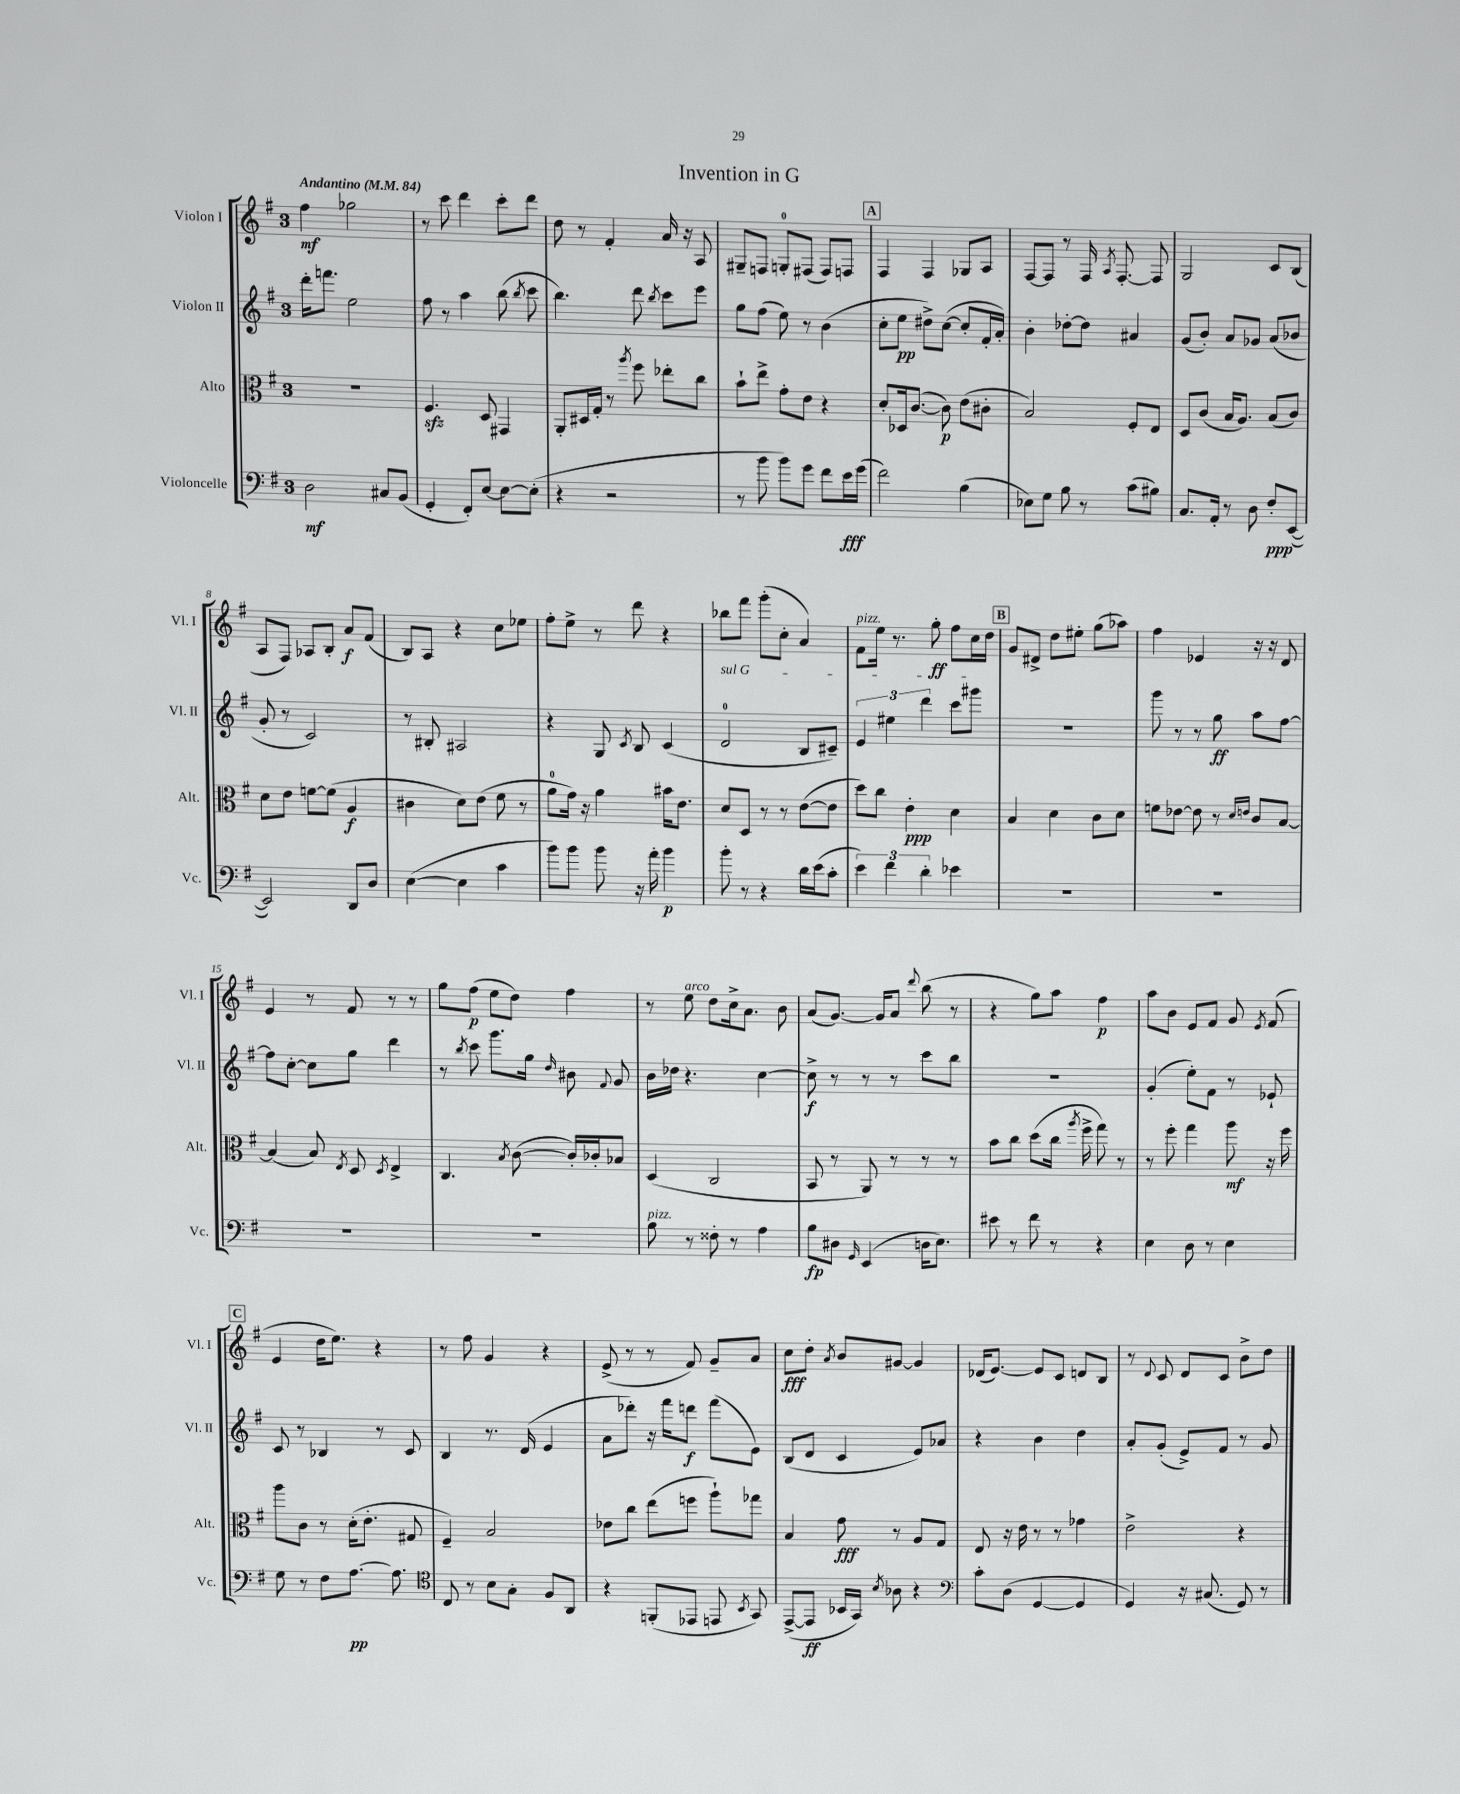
\header { title = "Invention in G" }
<<
\new StaffGroup <<
\new Staff = "s0" \with { instrumentName = "Violon I" shortInstrumentName = "Vl. I" } {
    \clef treble \key g \major \once \override Staff.TimeSignature.style = #'single-digit \time 3/4 \tempo "Andantino" 4 = 84
    \autoBeamOff fis''4\mf ges''2 |
    r8 c'''8 d'''4 c'''8[-. d'''8] |
    d''8 r8 fis'4-. a'16 r16 a8 |
    gis8[-- f8] g8[-0-. fis8]( fis8[) f8] |
    \mark \markup { \box "A" } fis4 fis4 ges8[ a8] |
    fis8[~ fis8] r8 fis16 \acciaccatura { a8 } fis8.~-. fis8 |
    g2 c'8[ b8]( |
    a8[ fis8]) aes8[ b8]-. a'8[\f fis'8]( |
    b8[) a8] r4 c''8[ ees''8] |
    fis''8[-. e''8]-> r8 d'''8 r4 |
    bes''8[ fis'''8] g'''8[-.( c''8]-. a'4) |
    fis'8[^\markup { \italic "pizz." } e''16] r8. g''8-.\ff fis''8[ c''16 d''16] |
    \mark \markup { \box "B" } g'8[ dis'8]-> d''8[ eis''8]-. g''8[( aes''8]) |
    fis''4 ees'4 r16 r16 d'8 |
    e'4 r8 fis'8 r8 r8 |
    g''8[ fis''8]\p( e''8[ d''8]) fis''4 |
    r8 e''8^\markup { \italic "arco" } d''8[ c''16-> a'8.] b'8 |
    a'8[( g'8.]~) g'16[ a'8] \appoggiatura { d'''8 } b''8( r8 |
    r4 g''8[) a''8] fis''4\p |
    a''8[ b'8] e'8[ fis'8] g'8 \acciaccatura { e'8 } fis'8( |
    \mark \markup { \box "C" } e'4 d''16[ e''8.]) r4 |
    r8 fis''8 g'4 r4 |
    e'8->( r8 r8 fis'8) g'8[-- a'8] |
    c''8[\fff d''8]-. \acciaccatura { a'8 } b'8[ gis'8]~ gis'4 |
    des'16[( e'8.]~) e'8[ c'8] d'8[ b8] |
    r8 \appoggiatura { d'8 } c'8 d'8[ c'8] b'8[-> d''8] \bar "|." |
}
\new Staff = "s1" \with { instrumentName = "Violon II" shortInstrumentName = "Vl. II" } {
    \clef treble \key g \major \once \override Staff.TimeSignature.style = #'single-digit \time 3/4
    \autoBeamOff d'''16[-. f'''8.] e''2 |
    fis''8 r8 a''4 b''8( \acciaccatura { b''8 } c'''8 |
    b''4.) d'''8 \acciaccatura { b''8 } c'''8[ e'''8] |
    g''8[ fis''8]( e''8) r8 b'4( |
    \mark \markup { \box "A" } c''8[-. e''8]\pp dis''8[->) c''8]~( c''8[-. fis'16-. a'16]-.) |
    b'4-. des''8[~-. des''8] ais'4 |
    g'8[( b'8]-.) a'8[ ges'8] a'8[( bes'8] |
    g'8-. r8 c'2) |
    r8 bis8-. ais2 |
    r4 g8 \acciaccatura { c'8 } b8 c'4( |
    \once \override TextSpanner.bound-details.left.text = \markup { \italic "sul G" } d'2-0\startTextSpan b8[ cis'8]--) |
    \tuplet 3/2 { e'4 eis''4 d'''4 } c'''8[ gis'''8]\stopTextSpan |
    \mark \markup { \box "B" } R2. |
    g'''8 r8 r8 g''8\ff a''8[ fis''8]~ |
    fis''8[ c''8]~-. c''8[ g''8] d'''4 |
    r8 \acciaccatura { b''8 } c'''8 g'''8.[ g''16] \grace { d''16 } bis'8 \appoggiatura { fis'8 } g'8 |
    b'16[ des''16] r4. c''4~ |
    c''8->\f r8 r8 r8 c'''8[ b''8] |
    R2. |
    g'4-.( e''8[-.) fis'8] r8 ees'8-! |
    \mark \markup { \box "C" } c'8 r8 bes4 r8 c'8 |
    b4 r8. d'16( e'4 |
    a'8[ des'''8]-.) r16 fis'''16[ d'''8]\f fis'''8[( e'8]) |
    b8[( d'8] c'4 e'8[) aes'8] |
    r4 b'4 d''4 |
    a'8[-. g'8]-.( e'8[->) fis'8] r8 g'8 \bar "|." |
}
\new Staff = "s2" \with { instrumentName = "Alto" shortInstrumentName = "Alt." } {
    \clef alto \key g \major \once \override Staff.TimeSignature.style = #'single-digit \time 3/4
    \autoBeamOff R2. |
    fis4.\sfz d8 gis,4 |
    a,8[-. dis16 g16]-. r8 \acciaccatura { a''8 } fis''8 ees''8[-. c''8] |
    b'8[-! e''8]-> g'8[-. e'8] r4 |
    \mark \markup { \box "A" } d'8[-. des16 c'8.]~( c'8\p) e'8[( cis'8]-. |
    b2) fis8[-. e8] |
    d8[ c'8]( b16[ a8.]) b8[( c'8]) |
    d'8[ e'8] f'8[~ f'8]( a4\f |
    cis'4 d'8[) e'8]( fis'8 r8 |
    a'8[-0 g'16]) r16 a'4 bis'16[ e'8.] |
    d'8[ d8] r8 r8 e'8[~( e'8] |
    d''8[) c''8] e'4-.\ppp d'4 |
    \mark \markup { \box "B" } b4 d'4 c'8[ d'8] |
    f'8[ ees'8]~ ees'8 r8 \grace { d'16[ e'16] } c'8[ b8]~ |
    b4( b8) \acciaccatura { e8 } d8 \acciaccatura { d8 } e4-> |
    c4. \acciaccatura { b8 } c'8~( c'16[-.) ces'16-. bes8] |
    d4( c2 |
    b,8 r8 a,8) r8 r8 r8 |
    b'8[ c''8] d''8[( c''16] \acciaccatura { a''8 } fis''16-> g''8) r8 |
    r8 fis''8-. g''4 a''8\mf r16 fis''16 |
    \mark \markup { \box "C" } a''8[ c'8] r8 d'16[-.( e'8.]-. gis8 |
    fis4--) b2 |
    ees'8[ c''8] e''8[( f''8] a''8[-!) ges''8] |
    b4 g'8\fff r8 a8[ g8] |
    e8 r16 e'16 r8 r8 ges'4 |
    e'2-> r4 \bar "|." |
}
\new Staff = "s3" \with { instrumentName = "Violoncelle" shortInstrumentName = "Vc." } {
    \clef bass \key g \major \once \override Staff.TimeSignature.style = #'single-digit \time 3/4
    \autoBeamOff d2\mf cis8[ b,8]( |
    g,4-. fis,8[-.) e8]~ e8[~ e8]-.( |
    r4 r2 |
    r8 b'8 b'8[) g'8] fis'8[ e'16\fff g'16]( |
    \mark \markup { \box "A" } fis'2) b4( |
    ees8[) g8] b8 r8 c'8[( bis8]) |
    c8.[ a,16]-. r8 d8 fis8[-.\ppp e,8]~( |
    e,2) d,8[ d8] |
    e4~( e4 c'4 |
    b'8[) b'8] b'8 r16 a'16-. b'4\p |
    b'8-. r8 r4 d'16[ e'16( c'8]-. |
    \tuplet 3/2 { e'4) fis'4 d'4-. } ees'4 |
    \mark \markup { \box "B" } R2. |
    R2. |
    R2. |
    R2. |
    b8^\markup { \italic "pizz." } r8 fisis8-. r8 a4 |
    b8[\fp dis8] \grace { g,16 } e,4( d16[ e8.]) |
    eis'8 r8 fis'8 r8 r4 |
    e4 d8 r8 e4 |
    \mark \markup { \box "C" } g8 r8 fis8[ a8.]~\pp a8. |
    \clef tenor c8 r8 b8[ g8]-. fis8[ a,8] |
    r4 f,8[-.( ees,8] e,8 \acciaccatura { b,8 } g,8) |
    e,8[~->( e,8]\ff bes,16[ g,16]) \acciaccatura { b8 } aes8 r4 |
    \clef bass c'8[-. d8]( g,4~ g,4 |
    g,4) r16 cis8.( g,8) r8 \bar "|." |
}
>>
>>
